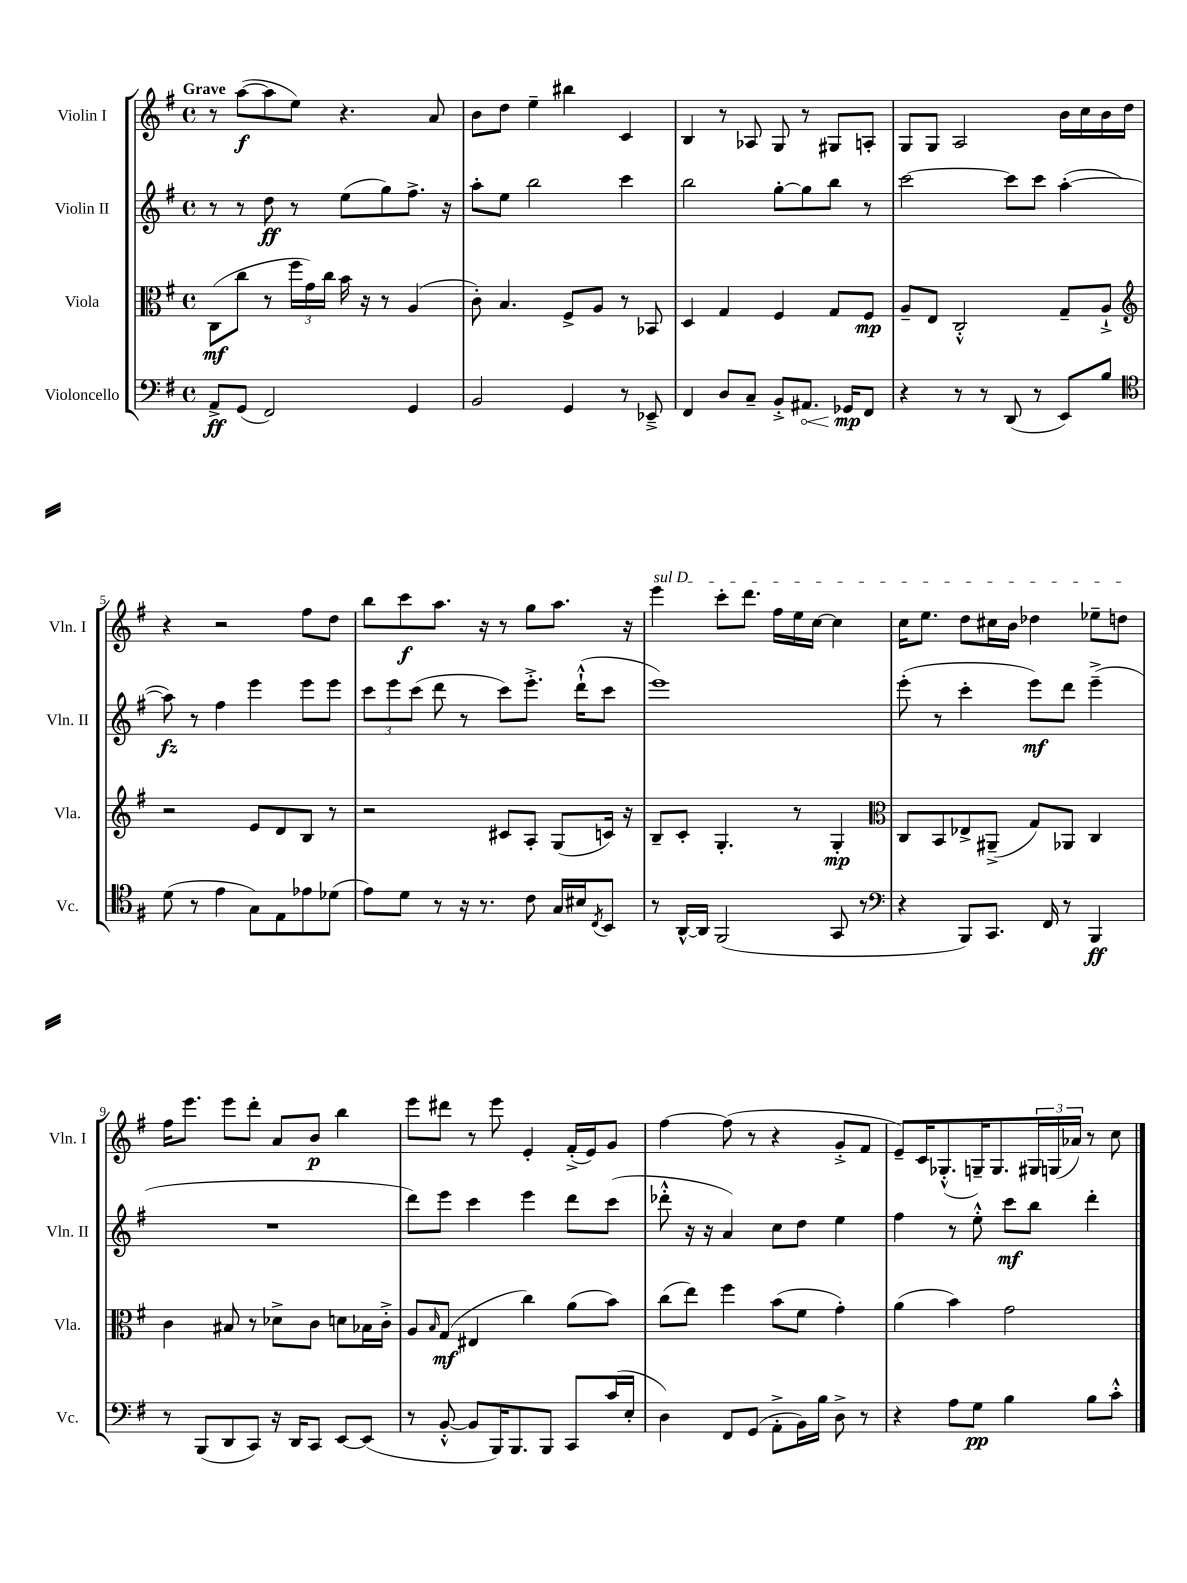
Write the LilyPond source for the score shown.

<<
\new StaffGroup <<
\new Staff = "s0" \with { instrumentName = "Violin I" shortInstrumentName = "Vln. I" } {
    \clef treble \key g \major \defaultTimeSignature \time 4/4 \tempo "Grave"
    r8 a''8~\f( a''8 e''8) r4. a'8 |
    b'8 d''8 e''4-- bis''4 c'4 |
    b4 r8 aes8 g8 r8 gis8 a8-. |
    g8 g8 a2 b'16 c''16 b'16 d''16 |
    r4 r2 fis''8 d''8 |
    b''8 c'''8\f a''8. r16 r8 g''8 a''8. r16 |
    \once \override TextSpanner.bound-details.left.text = \markup { \italic "sul D" } e'''4\startTextSpan c'''8-. d'''8. fis''16 e''16 c''16~ c''4 |
    c''16 e''8. d''8 cis''16 b'16 des''4 ees''8-- d''8\stopTextSpan |
    fis''16 e'''8. e'''8 d'''8-. a'8 b'8\p b''4 |
    e'''8 dis'''8 r8 e'''8 e'4-. fis'16-.->( e'16) g'8 |
    fis''4~ fis''8( r8 r4 g'8-.-> fis'8 |
    e'8--) c'16 ges8.-.-^( g16--) g8. \tuplet 3/2 { gis16 g16( aes'16) } r8 c''8 \bar "|." |
}
\new Staff = "s1" \with { instrumentName = "Violin II" shortInstrumentName = "Vln. II" } {
    \clef treble \key g \major \defaultTimeSignature \time 4/4
    r8 r8 d''8\ff r8 e''8( g''8) fis''8.-> r16 |
    a''8-. e''8 b''2 c'''4 |
    b''2 g''8~-. g''8 b''8 r8 |
    c'''2~ c'''8 c'''8 a''4~-.( |
    a''8\fz) r8 fis''4 e'''4 e'''8 e'''8 |
    \tuplet 3/2 { c'''8 e'''8 c'''8( } d'''8 r8 c'''8) e'''8.-.-> d'''16-!-^( c'''8 |
    e'''1) |
    e'''8-.( r8 c'''4-. e'''8\mf) d'''8 e'''4--->( |
    R1 |
    d'''8) e'''8 c'''4 e'''4 d'''8 c'''8( |
    des'''8-.-^ r16 r16 a'4) c''8 d''8 e''4 |
    fis''4 r8 e''8-.-^ c'''8\mf b''8 d'''4-. \bar "|." |
}
\new Staff = "s2" \with { instrumentName = "Viola" shortInstrumentName = "Vla." } {
    \clef alto \key g \major \defaultTimeSignature \time 4/4
    c8\mf( c''8 r8 \tuplet 3/2 { fis''16 g'16) c''16 } b'16 r16 r8 a4( |
    c'8-.) b4. fis8-> a8 r8 bes,8 |
    d4 g4 fis4 g8 fis8\mp |
    a8-- e8 c2-.-^ g8-- a8-!-> |
    \clef treble r2 e'8 d'8 b8 r8 |
    r2 cis'8 a8-. g8( c'16) r16 |
    b8-- c'8-. g4.-. r8 g4-.\mp |
    \clef alto c8 b,8 ees8-> ais,8--->( g8) aes,8 c4 |
    c'4 bis8 r8 des'8-> c'8 d'8 bes16 c'16-.-> |
    a8 \grace { b16 } g8\mf( eis4 c''4) a'8( b'8) |
    c''8( e''8) fis''4 b'8( fis'8 g'4-.) |
    a'4( b'4) g'2 \bar "|." |
}
\new Staff = "s3" \with { instrumentName = "Violoncello" shortInstrumentName = "Vc." } {
    \clef bass \key g \major \defaultTimeSignature \time 4/4
    a,8->\ff g,8( fis,2) g,4 |
    b,2 g,4 r8 ees,8---> |
    fis,4 d8 c8-- b,8-.-> \once \override Hairpin.circled-tip = ##t ais,8.\< ges,16\mp\! fis,8 |
    r4 r8 r8 d,8( r8 e,8) b8 |
    \clef tenor d'8( r8 e'4 g8) e8 ees'8 des'8( |
    e'8) d'8 r8 r16 r8. c'8 g16 bis16 \acciaccatura { c8 } b,8 |
    r8 a,16~-^ a,16 fis,2( g,8 r8 |
    \clef bass r4 b,,8) c,8. fis,16 r8 b,,4\ff |
    r8 b,,8( d,8 c,8) r16 d,16 c,8 e,8~ e,8( |
    r8 b,8~-.-^ b,8 b,,16) b,,8. b,,8 c,8 c'16( e16-. |
    d4) fis,8 g,8( a,8-.-> b,16) b16 d8-> r8 |
    r4 a8 g8\pp b4 b8 c'8-.-^ \bar "|." |
}
>>
>>
